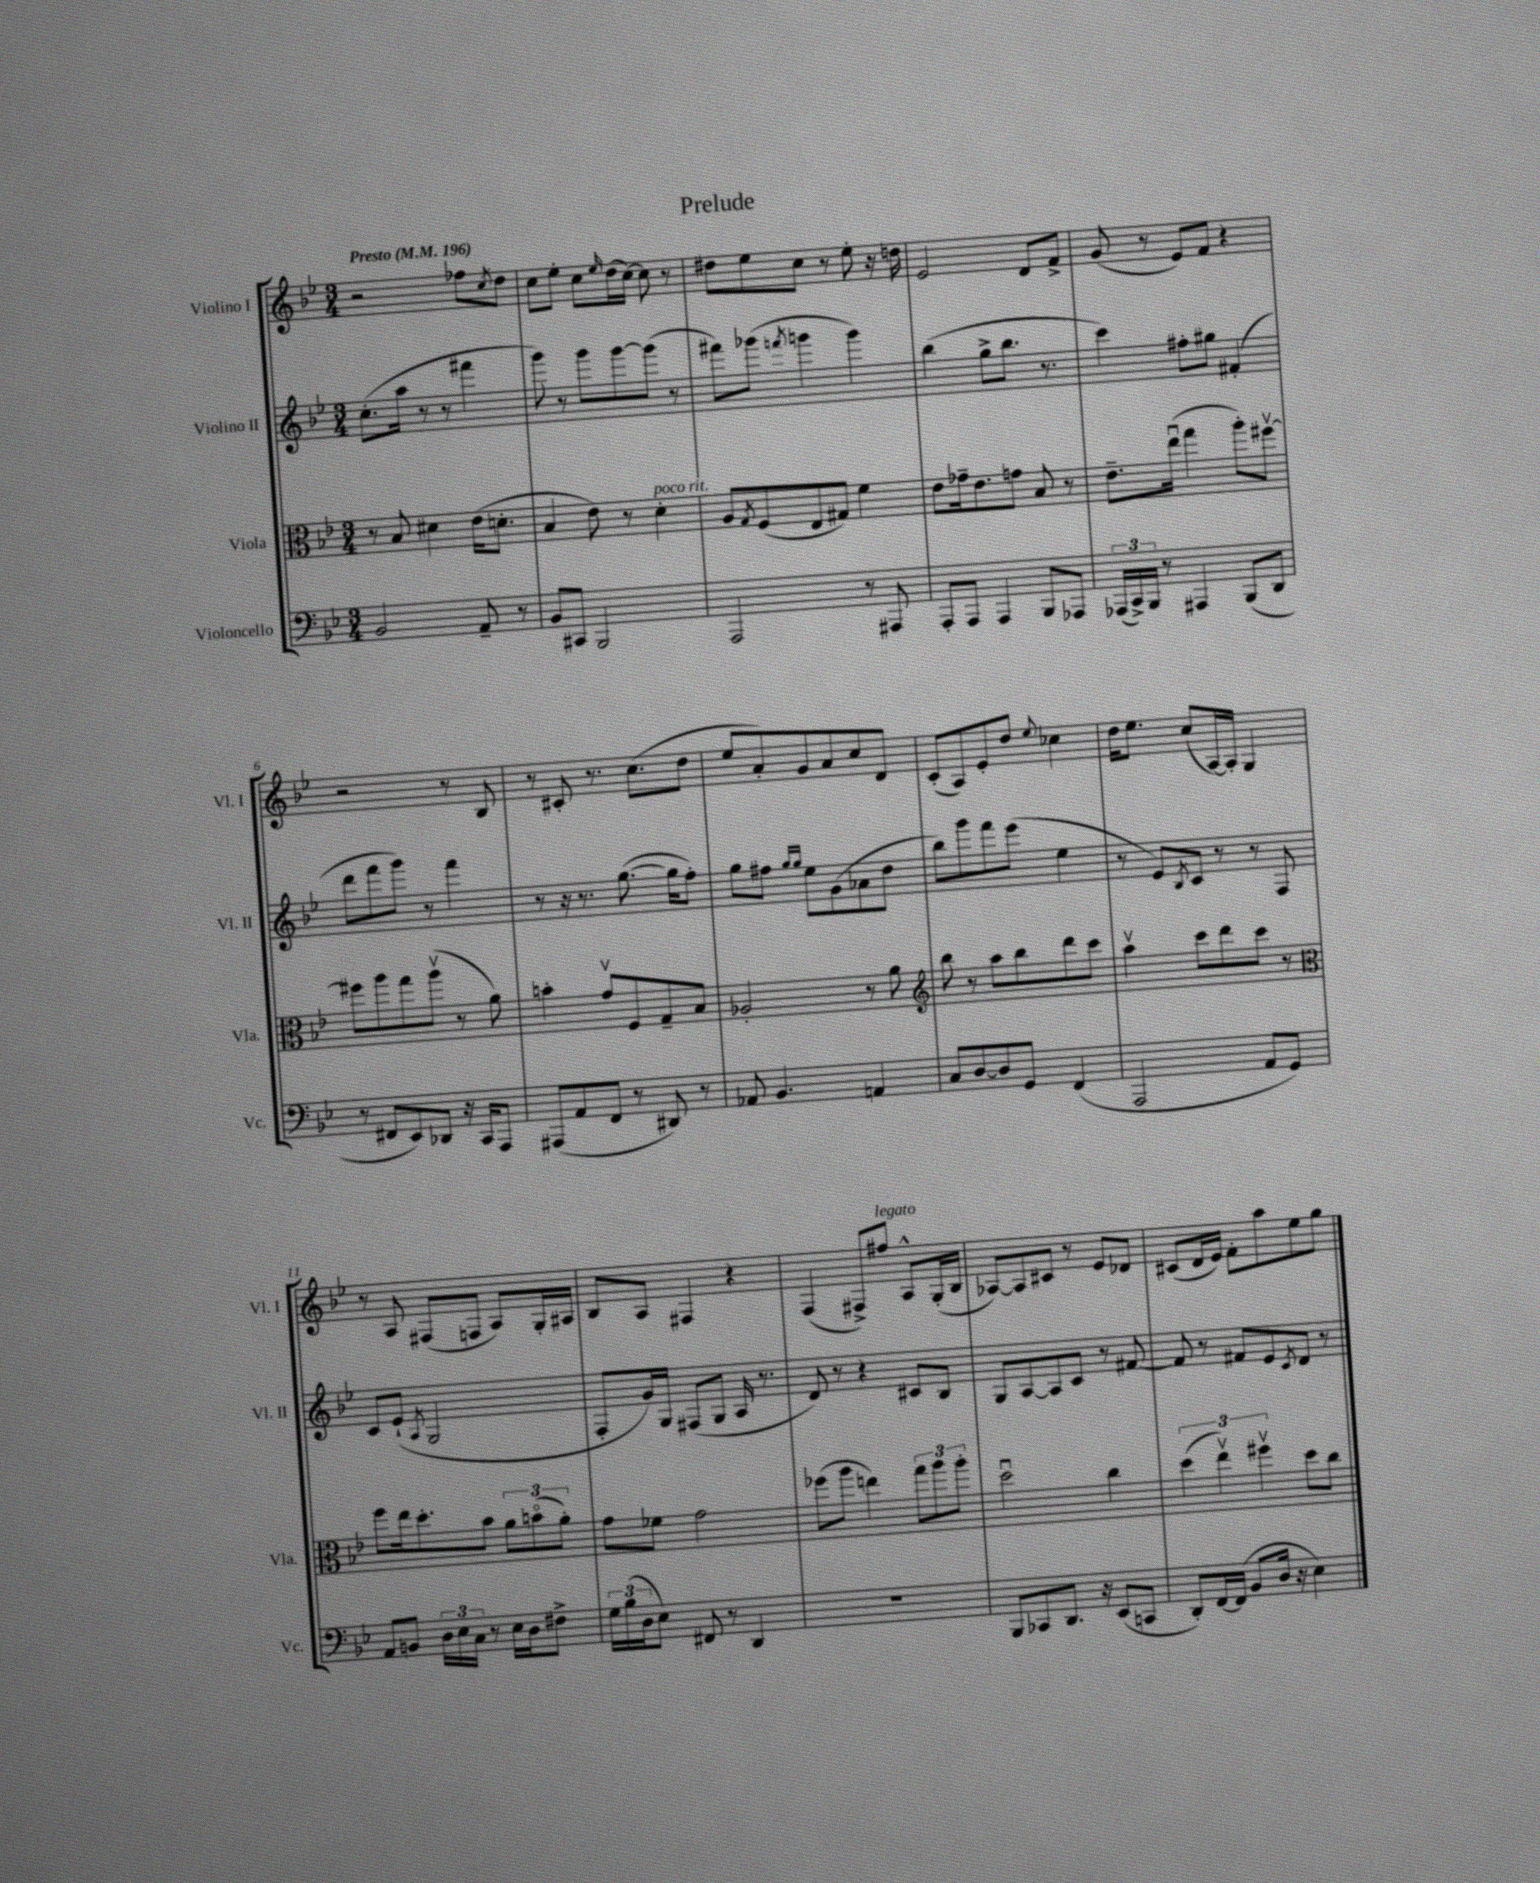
\header { title = "Prelude" }
<<
\new StaffGroup <<
\new Staff = "s0" \with { instrumentName = "Violino I" shortInstrumentName = "Vl. I" } {
    \clef treble \key bes \major \numericTimeSignature \time 3/4 \tempo "Presto" 4 = 196
    r2 fes''8 \acciaccatura { c''8 } d''8 |
    c''8 ees''8-. c''8 \grace { ees''16 } d''16( c''16~) c''8 r8 |
    dis''8 ees''8 c''8 r8 ees''8-. r16 d''16 |
    ees'2 d'8 f'8-> |
    g'8( r8 ees'8) f'8 r4 |
    r2 r8 bes8 |
    r8 cis'8-. r8. c''8.( d''8 |
    ees''8 a'8-.) g'8 a'8 c''8 d'8 |
    c'8-.( a8) ees'8-. d''8 \appoggiatura { ees''8 } ces''4 |
    d''16 ees''8. c''8( a16~) a16-. g4 |
    r8 a8 fis8( f8 a8) g16-. ais16 |
    bes8 a8 fis4 r4 |
    f4( fis8->) fis''8^\markup { \italic "legato" } a8-^ g16-.( bes16 |
    aes8~) aes8 cis'8 r8 ees'8 des'8 |
    cis'8( d'16 ees'16) f'8-. a''8 ees''8 g''8 \bar "|." |
}
\new Staff = "s1" \with { instrumentName = "Violino II" shortInstrumentName = "Vl. II" } {
    \clef treble \key bes \major \numericTimeSignature \time 3/4
    c''8.-.( a''16 r8 r8 fis'''4 |
    g'''8) r8 g'''8 g'''8~ g'''8( r8 |
    fis'''8) ges'''8( \acciaccatura { f'''8 } g'''4 g'''4) |
    bes''4( g''8-> bes''8. r8. |
    c'''4) fis''8-. gis''8 fis'4-.( |
    d'''8 f'''8 g'''8) r8 f'''4 |
    r8 r16 r8. g''8.~( g''16 f''8-.) |
    g''8 fis''8 \grace { g''16 g''16 } ees''8 g'8( aes'8 d''8 |
    bes''8) g'''8 f'''8 ees'''8( ees''4 |
    r8 ees'8) \acciaccatura { bes8 } c'8 r8 r8 f8 |
    c'8 ees'8-!( \acciaccatura { a8 } g2 |
    f8-. g'16) g16 fis8( g8 a16 r8. |
    d'8) r8 r4 cis'8 bes8 |
    g8 a8~ a8 c'8 r8 fis'8~ |
    fis'8 r8 fis'8 ees'8 \acciaccatura { c'8 } d'8 r8 \bar "|." |
}
\new Staff = "s2" \with { instrumentName = "Viola" shortInstrumentName = "Vla." } {
    \clef alto \key bes \major \numericTimeSignature \time 3/4
    r8 bes8 dis'4 ees'16( d'8.-. |
    bes4 ees'8) r8 d'4-.^\markup { \italic "poco rit." } |
    a8 \acciaccatura { g8 } f8( ees8 gis8) f'4 |
    ees'8 ges'16-- ees'8. g'8 bes8 r8 |
    ees'8.-- ees''16\downbow( g''4 a''8-.) fis''8~\upbow |
    fis''8 a''8 g''8 a''8\upbow( r8 a'8) |
    b'4-. g'8\upbow f8 g8-- bes8 |
    aes2-. r8 a'8 |
    \clef treble bes''8 r8 a''8 bes''8 d'''8 c'''8 |
    a''4\upbow c'''8 d'''8 c'''8 r8 |
    \clef alto f''8 ees''16 d''8.-. bes'8 \tuplet 3/2 { a'8 b'8\flageolet( a'8-.) } |
    g'8 fes'8 g'2 |
    fes''8( a''8 e''4) \tuplet 3/2 { g''8 a''8 a''8-. } |
    d''2\downbow c''4 |
    \tuplet 3/2 { d''4( ees''4\upbow) fis''4\upbow } d''8 c''8 \bar "|." |
}
\new Staff = "s3" \with { instrumentName = "Violoncello" shortInstrumentName = "Vc." } {
    \clef bass \key bes \major \numericTimeSignature \time 3/4
    bes,2 a,8-- r8 |
    bes,8 cis,8 bes,,2 |
    a,,2 r8 ais,,8 |
    a,,8-. a,,8 a,,4 bes,,8 aes,,8 |
    \tuplet 3/2 { aes,,16( c,16->) bes,,16 } r8 ais,,4 bes,,8( d,8 |
    r8 fis,8 ees,8) des,8 r16 c,16 a,,8 |
    ais,,8( a,8 f,8 r8 dis,8) r8 |
    aes,8 bes,4. a,4 |
    c8 d8~ d8 g,8 f,4( |
    a,,2 a,8 g,8) |
    a,8 b,8 \tuplet 3/2 { d16 ees16 c16 } r8 ees16 d16 fis8-> |
    \tuplet 3/2 { g16 bes16( d16 } ees8) fis,8 r8 d,4 |
    R2. |
    bes,,8 ces,8 d,8. r16 ees,8( c,8 |
    d,8-.) f,16~ f,16( bes,8 d16 r16 ees4) \bar "|." |
}
>>
>>
